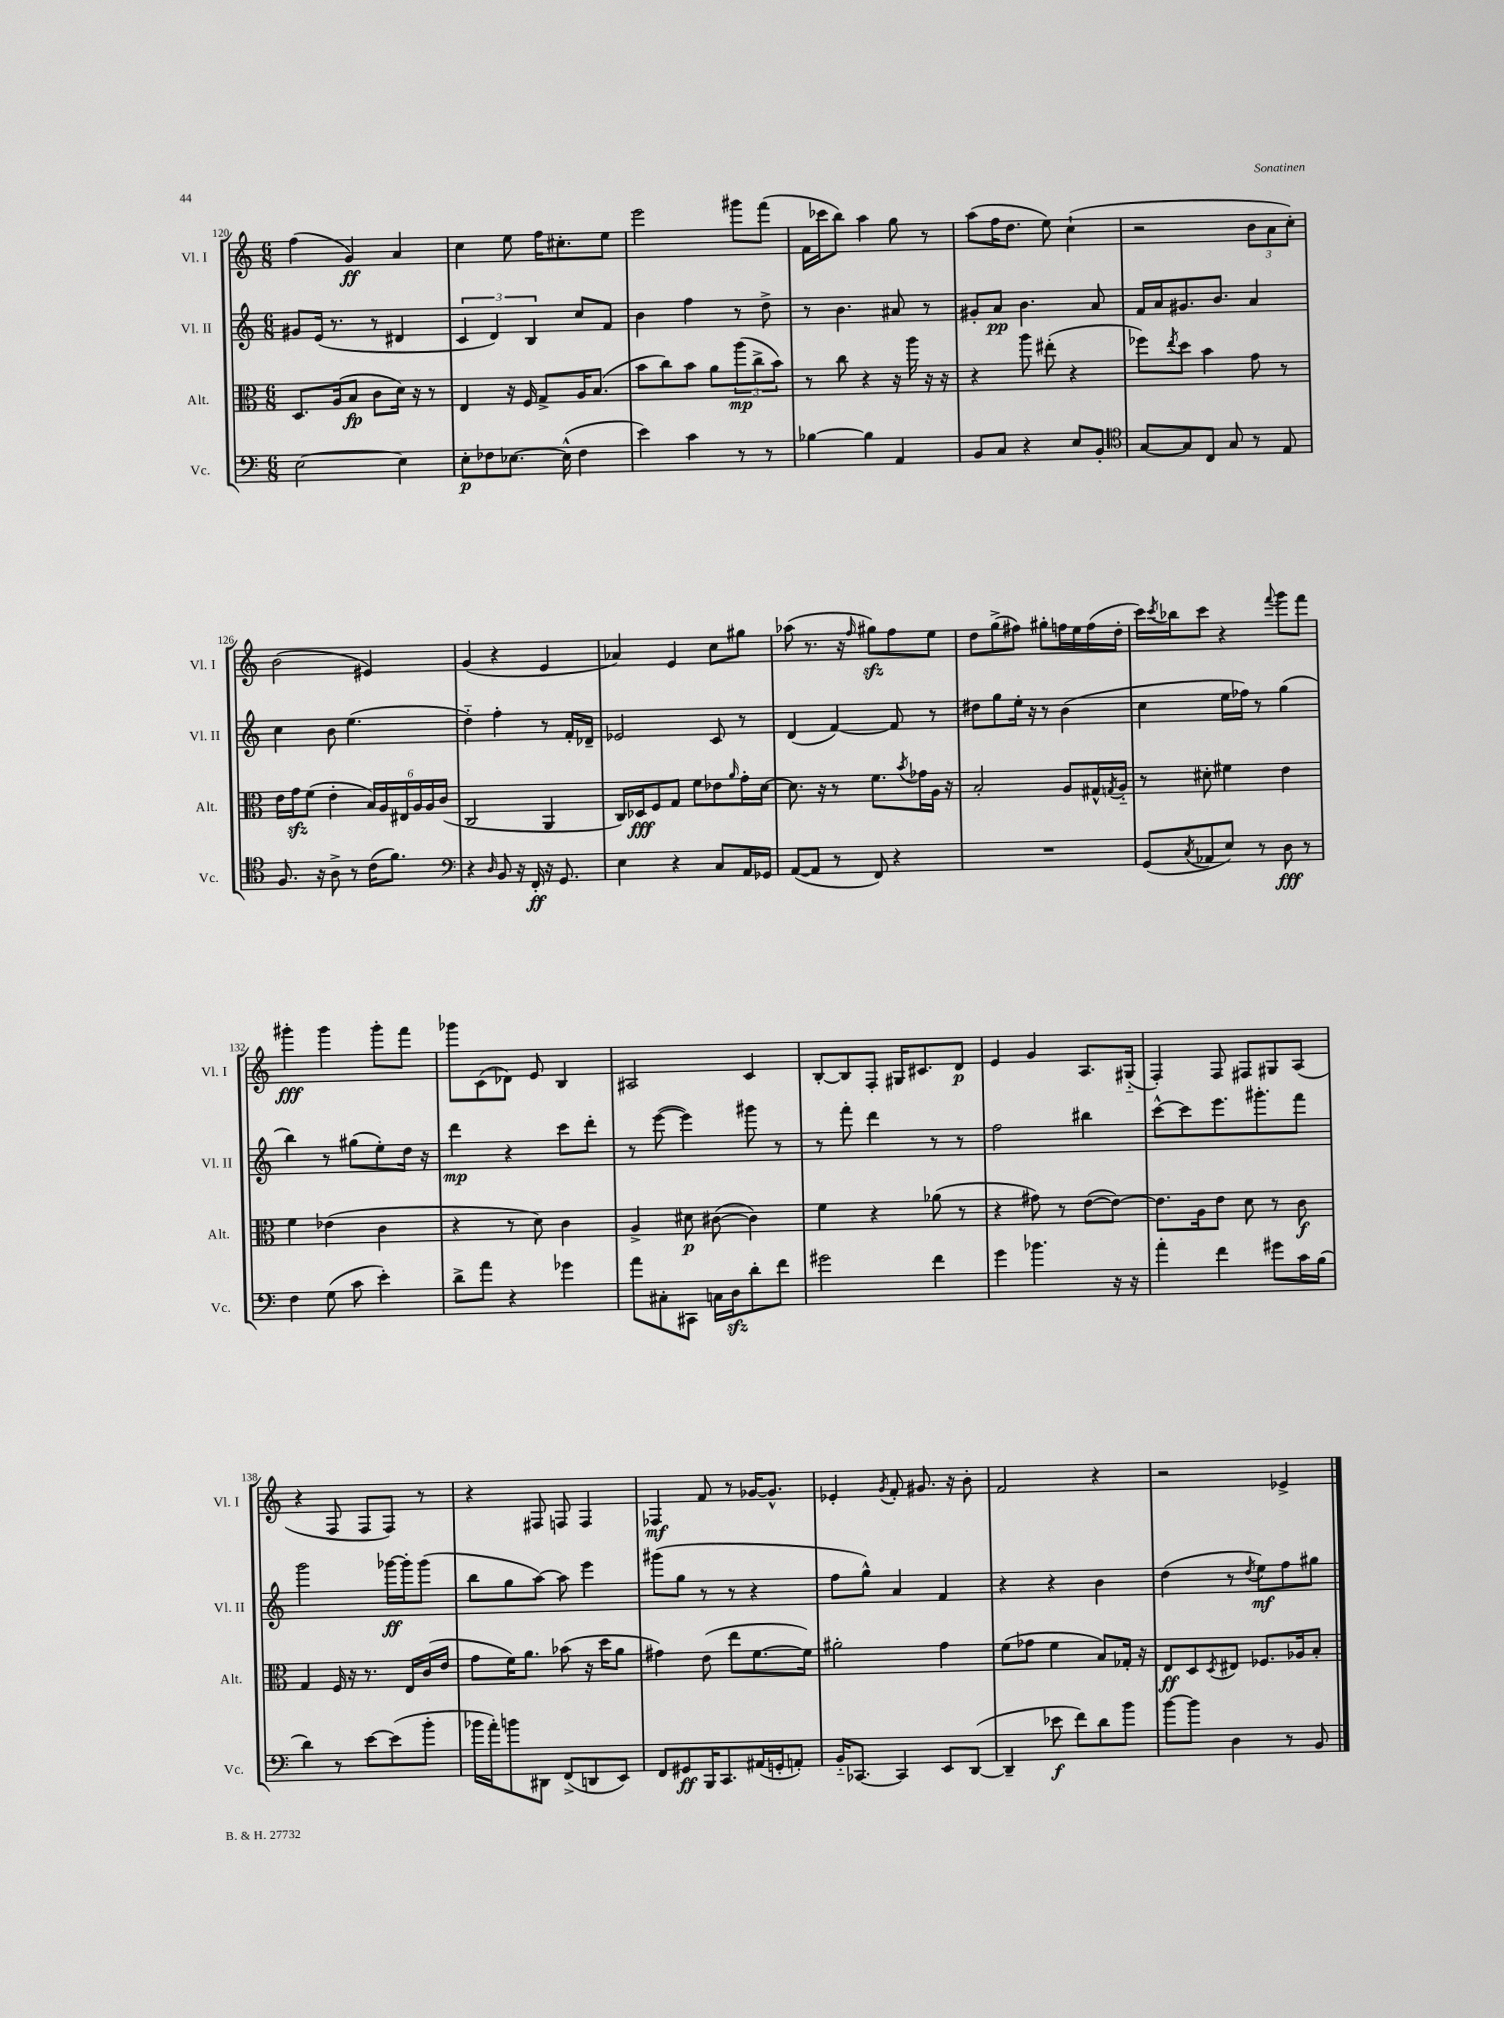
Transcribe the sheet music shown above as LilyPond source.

<<
\new StaffGroup <<
\new Staff = "s0" \with { instrumentName = "Vl. I" shortInstrumentName = "Vl. I" } {
    \clef treble \key c \major \numericTimeSignature \time 6/8
    f''4( g'4\ff) a'4 |
    c''4 e''8 f''16 cis''8.-. e''8 |
    e'''2 gis'''8 f'''8( |
    f'16 ces'''16 b''8) a''4 g''8 r8 |
    a''8( f''16 d''8. e''8) c''4-!( |
    r2 \tuplet 3/2 { b'8 a'8 c''8-.) } |
    b'2( eis'4) |
    g'4( r4 e'4 |
    aes'4) e'4 c''8 gis''8 |
    aes''8( r8. r16 \grace { f''16 } gis''8\sfz) f''8 e''8 |
    d''8 g''8->( fis''8) gis''8-. f''16 e''16 f''16( d''16-. |
    c'''16) \acciaccatura { c'''8 } bes''16 c'''8 r4 \appoggiatura { f'''8 } g'''8 f'''8 |
    gis'''4-.\fff gis'''4 gis'''8-. f'''8 |
    ges'''8 c'8( des'8) e'8 b4 |
    ais2 c'4 |
    b8~-. b8 f8-. gis16 cis'8. d'8\p |
    e'4 g'4 a8. gis16-_( |
    f4-.) f8 fis8 gis8 a8( |
    r4 f8 f8 f8) r8 |
    r4 fis8 f8 f4 |
    fes4\mf f'8 r8 ges'16~ ges'8.-^ |
    ees'4-. \acciaccatura { g'8 } f'8-. gis'8. r16 b'8-. |
    f'2 r4 |
    r2 ees'4-> \bar "|." |
}
\new Staff = "s1" \with { instrumentName = "Vl. II" shortInstrumentName = "Vl. II" } {
    \clef treble \key c \major \numericTimeSignature \time 6/8
    gis'8 e'16( r8. r8 dis'4 |
    \tuplet 3/2 { c'4 d'4) b4 } c''8 f'8 |
    b'4 f''4 r8 d''8-> |
    r8 b'4. ais'8 r8 |
    gis'8-. a'8\pp b'4. a'8 |
    f'16 a'16 gis'8. b'8. a'4 |
    c''4 b'8 e''4.( |
    d''4-_) f''4-. r8 f'16-. des'16-- |
    ees'2 c'8 r8 |
    d'4( f'4~) f'8 r8 |
    dis''8 g''8 e''16-. r16 r8 b'4( |
    c''4 e''16 fes''16) r8 g''4( |
    b''4) r8 gis''8( e''8-.) d''16 r16 |
    d'''4\mp r4 c'''8 d'''8-. |
    r8 e'''8~( e'''4) gis'''8 r8 |
    r8 f'''8-. d'''4 r8 r8 |
    f''2 bis''4 |
    c'''8~-^ c'''8 e'''8. gis'''8.-. f'''8 |
    g'''2 ges'''16~\ff ges'''16-. ges'''8( |
    b''8 g''8 a''8~) a''8 e'''4 |
    gis'''8( g''8 r8 r8 r4 |
    f''8 g''8-^) a'4 f'4 |
    r4 r4 b'4 |
    d''4( r8 \acciaccatura { d''8 } e''8\mf) f''8 gis''8 \bar "|." |
}
\new Staff = "s2" \with { instrumentName = "Alt." shortInstrumentName = "Alt." } {
    \clef alto \key c \major \numericTimeSignature \time 6/8
    d8. a16( b8\fp c'8 d'16) r16 r8 |
    e4 r16 f16 g8-> a16 b8.( |
    b'8 c''8) b'8 a'8 \tuplet 3/2 { a''8\mp( c''8-> b'8) } |
    r8 c''8 r4 r16 a''16 r16 r16 |
    r4 a''8 eis''8-.( r4 |
    fes''8) \acciaccatura { e''8 } d''8 b'4 g'8 r8 |
    e'16 g'16\sfz f'8( e'4-. \tuplet 6/4 { b16) a16 eis16 a16 a16 c'16( } |
    c2 a,4 |
    c16) des16\fff f8 g8 f'8 ees'8 \grace { a'16 } g'16-. d'16~ |
    d'8. r16 r8 f'8. \acciaccatura { b'8 } ges'16 a16 r16 |
    b2-. a8 gis16-^ \acciaccatura { g8 } a16-_ |
    r8 dis'8-. fis'4 e'4 |
    f'4 ees'4( c'4 |
    r4 r8 d'8) c'4 |
    a4-> dis'8\p cis'8~( cis'4) |
    f'4 r4 aes'8( r8 |
    r4 gis'8) r8 e'8~( e'8~) |
    e'8. a16 e'8 d'8 r8 c'8\f |
    g4 f16 r16 r8. e16 c'16( e'16 |
    g'8 f'16) a'8. bes'8( r16 d''16 a'8 |
    gis'4) e'8( e''8 f'8.~ f'16) |
    ais'2-. g'4 |
    f'8( ges'8 f'4 b8) ges16-. r16 |
    e8\ff d8 \acciaccatura { d8 } eis8 fes8. aes16 b8-. \bar "|." |
}
\new Staff = "s3" \with { instrumentName = "Vc." shortInstrumentName = "Vc." } {
    \clef bass \key c \major \numericTimeSignature \time 6/8
    e2~ e4 |
    e8-.\p fes8 ees8.~ ees16-^( fes4 |
    e'4) c'4 r8 r8 |
    bes4~ bes4 a,4 |
    b,8 c8 r4 e8 b,8-. |
    \clef tenor g8~ g8 c8 g8 r8 e8 |
    f8. r16 a8-> r8 c'16( f'8.) |
    \clef bass r4 \grace { d16 } b,8 r16 f,16-.\ff r16 g,8. |
    e4 r4 c8 a,16 ges,16 |
    a,8~( a,8 r8 f,8) r4 |
    R2. |
    g,8( \acciaccatura { c8 } aes,8 e8) r8 d8\fff r8 |
    f4 g8( c'8 e'4-.) |
    d'8-> a'8 r4 ges'4 |
    a'8 cis8-. cis,8 c16 d16\sfz d'8-. f'8 |
    gis'2 f'4 |
    g'4 bes'4. r16 r16 |
    a'4-. f'4 gis'8 c'16 b16( |
    d'4) r8 e'8~ e'8( b'8-. |
    bes'16 a'16-.) b'8 dis,8 f,8->( d,8 e,8) |
    f,8 gis,8\ff b,,16 c,8. ais,16( g,16-. a,8-.) |
    b,16-_ ces,8.~ ces,4 e,8 d,8~( |
    d,4-- ees'8\f f'8) d'8 b'8 |
    b'8~ b'8 d4 r8 b,8 \bar "|." |
}
>>
>>
\layout { \context { \Score currentBarNumber = #120 } }
